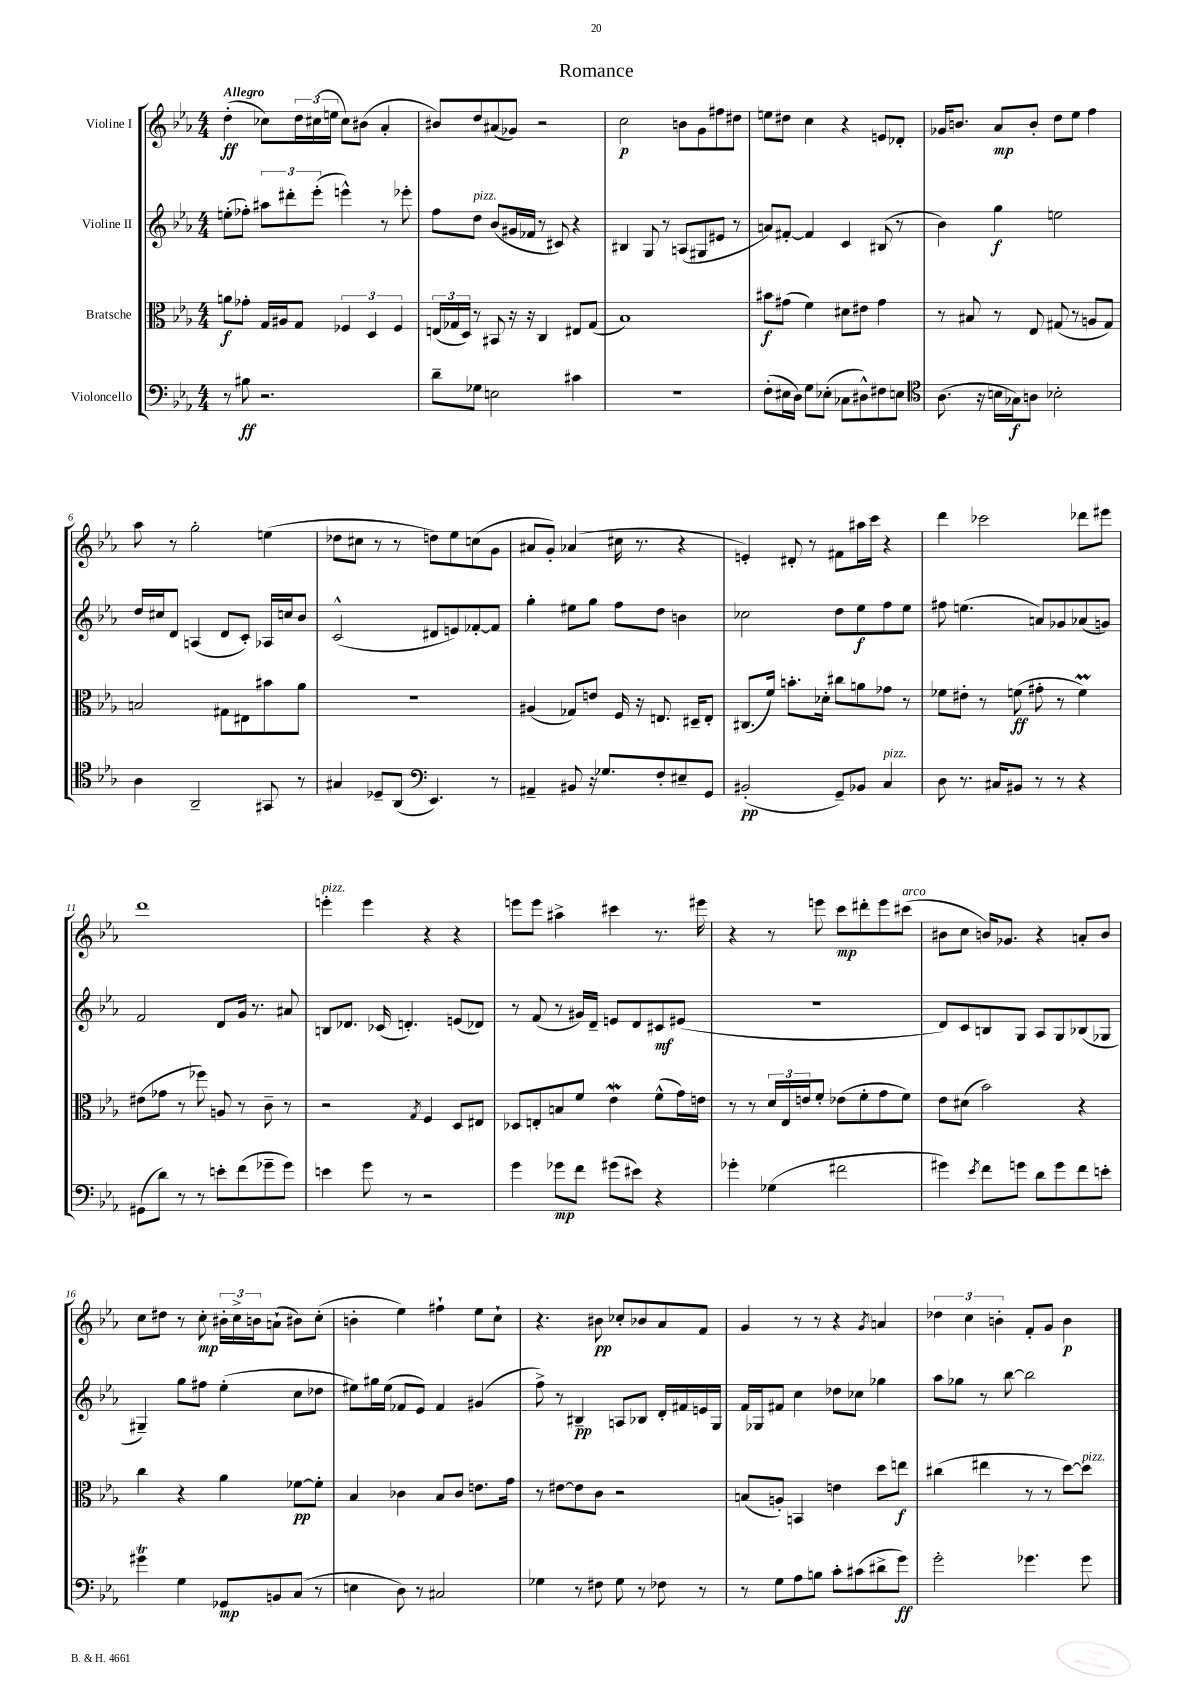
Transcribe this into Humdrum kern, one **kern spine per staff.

**kern	**kern	**kern	**kern
*staff4	*staff3	*staff2	*staff1
*clefF4	*clefC3	*clefG2	*clefG2
*k[b-e-a-]	*k[b-e-a-]	*k[b-e-a-]	*k[b-e-a-]
*M4/4	*M4/4	*M4/4	*M4/4
8r	8a\L	(8ee'\L	(4dd'\
8B#\	8g-'\J	8ff-'\J)	.
2.r	16G/LL	12aa#\L	8cc-\L)
.	16A#/J	.	.
.	.	12ddd#'\	.
.	8G/J	.	24dd\L
.	.	(12eee-'\J	(24cc#\
.	.	.	24ee\JJ
.	6F-/	4eee^^\)	8cc#\L)
.	.	.	(8b#\J
.	6D/	.	.
.	.	8r	4a-'/
.	6F-/	.	.
.	.	8eee-'\	.
=	=	=	=
8d~\L	(24E/LL	8ff\L	8b#/L)
.	24G-/	.	.
.	24D/JJ)	.	.
8G-\J	8r	8dd\J	8dd/
2E\	8BB#/	(8b-/L	(8a#/
.	16r	16g#/L	8g-/J)
.	16r	16f-/JJ	.
.	4C/	8r	2r
.	.	8c#/)	.
4c#\	8E#/L	4r	.
.	(8G-/J	.	.
=	=	=	=
1r	1B-)	4B#/	2cc\
.	.	8G/	.
.	.	8r	.
.	.	(8A/L	8b\L
.	.	8G#/	8g\
.	.	8e#/J	8ff#\
.	.	8r	8dd#\J
=	=	=	=
(8F'\L	8b#\L	8a/L)	8ee\L
16E#\L	(8g#\J	[8f#'/J	8dd#\J
16D\JJ)	.	.	.
8G\L	4f\)	4f#/]	4cc\
(8E-'\J	.	.	.
8C-\L	8d#\L	4c/	4r
8D#^^\)	8e#\J	.	.
8F#\	4g#\	(8B#/	8e/L
8E\J	.	8r	8d-'/J
=	=	=	=
*clefC4	*	*	*
(8.A-\	8r	4b-\)	16g-/LK
.	.	.	8.b/J
.	8B#/	.	.
16r	.	.	.
16B\LL	8r	4gg\	8a-/L
16G-\J)	.	.	.
8A\J	8E-/	.	8b'/J
2B-'\	(8G#/	2ee\	8dd\L
.	8r	.	8ee-\J
.	8A/L	.	4ff\
.	8G#/J)	.	.
=	=	=	=
4A-\	2B/	16dd/LL	8aa-\
.	.	16cc#/J	.
.	.	8d/J	8r
2AA-~/	.	(4A/	2gg'\
.	8G#\L	8d/L	.
.	8E#\	8c'/J)	.
8GG#/	8b#\	16A-/LL	(4ee\
.	.	16cc/J	.
8r	8a-\J	8b-/J	.
=	=	=	=
4G#/	1r	(2c^^/	8dd-\L
.	.	.	8cc#\J
8D-~/L	.	.	8r
(8AA-/J	.	.	8r
*clefF4	*	*	*
4.EE-/)	.	8d#/L	8dd\L)
.	.	8e/)	8ee-\
.	.	[8f-'/	(8cc\
8r	.	8f-/]J	8g\J
=	=	=	=
4AA#~/	(4A#/	4gg'\	8a#/L
.	.	.	8g'/J)
8BB#/	8G-/L)	8ee#\L	(4a-/
16r	8e/J	8gg\J	.
8.G-/L	.	.	.
.	16F/	8ff\L	16cc#\
.	16r	.	8.r
8F'/	8.E/	8dd\J	.
8E#~/	.	4b\	4r
.	16D#~/LK	.	.
8GG/J	8E'/J	.	.
=	=	=	=
(2BB#'/	(8.C#/L	2cc-\	4e'/)
.	16f/Jk)	.	.
.	8.b'\L	.	8d#'/
.	.	.	8r
.	16d-'\Jk	.	.
8GG~/L)	8cc#\L	8dd\L	8f#\L
8BB-/J	8a\	8ee-\	16aa#\L
.	.	.	16ccc\JJ
4C/	8g-\J	8ff\	4r
.	8r	8ee-\J	.
=	=	=	=
8D\	8f-\L	8ff#\	4ddd\
8.r	8e#'\J	(4.ee\	.
.	8r	.	2ccc-\
16C#/LK	.	.	.
8BB#/J	(8f\	.	.
8r	8g#'\	8a/L)	.
8r	8r	8g-/	.
4r	4f\)	(8a-/	8ddd-\L
.	.	8g/J)	8eee#\J
=	=	=	=
(8GG#\L	(8e#\L	2f/	1ddd
8d\J)	8g-\J	.	.
8r	8r	.	.
8r	8ff-\)	.	.
8e'\L	8A/	8d/L	.
(8f\	8r	16g/Jk	.
.	.	8.r	.
8g-~\	8c~\	.	.
8g-\J)	8r	8a#/	.
=	=	=	=
4e\	2r	8B/L	4eee'\
.	.	8.d-/J	.
8g\	.	.	4eee\
.	.	(16c-/	.
8r	.	4.d'/)	.
.	8qG/	.	.
2r	4F/	.	4r
.	8D/L	(8e/L	4r
.	8E#/J	8d-/J)	.
=	=	=	=
4g\	8D-/L	8r	8eee\L
.	8E'/	(8f/	8eee\J
8g-\L	8B/	8r	4aa#^\
8f\J	8f/J	16g#/LL)	.
.	.	16d~/JJ	.
(8g#\L	4e-\	8e/L	4ccc#\
8e#\J)	.	8d/	.
4r	(8f^^\L	8c#/	8.r
.	16g\L)	(8e#/J	.
.	16e\JJ	.	16eee#\
=	=	=	=
4g-'\	8r	1r	4r
.	8r	.	.
(4G-\	24d/LL	.	8r
.	24E-/	.	.
.	24e/J	.	.
.	8f'/J	.	8eee\
2f#\	(8e-\L	.	8ccc\L
.	8f'\	.	8ddd#'\
.	8g\	.	8eee\
.	8f\J)	.	(8ccc#\J
=	=	=	=
4g#\)	8e-\L	8d/L)	8b#\L
.	(8d#\J	8c/	8cc\J
8qe-/	.	.	.
8f\L	2b-\)	8B/	16b/LK)
.	.	.	8.g-/J
8g\J	.	8G/J	.
8d\L	.	8A-/L	4r
8g\	.	8G/	.
8f\	4r	(8B-/	8a'/L
8e'\J	.	8G-/J	8b/J
=	=	=	=
4g#\	4cc\	4G#~/)	8cc\L
.	.	.	8dd#\J
4G\	4r	8gg\L	8r
.	.	8ff#\J	8cc'\
8GG-/L	4a-\	(4ee-'\	24b#'\LL
.	.	.	24cc^\
.	.	.	24b\J
8BB/	.	.	(8a`\J
(8C/J	[8f-\L	8cc\L	8b#\L)
8r	8f-'\]J	8dd-\J	(8cc'\J
=	=	=	=
4E\	4B-/	8ee#\L)	4b'\
.	.	16gg#\L	.
.	.	(16ee#\JJ	.
8D\)	4c-\	8f-/L	4ee-\)
8r	.	8e-/J)	.
2C#/	8B-/L	4f-/	4ff#`\
.	8c-/J	.	.
.	8.e\L	(4g#/	8ee-\L
.	.	.	8cc`\J
.	16g\Jk	.	.
=	=	=	=
4G-\	8r	8ff^\)	4.r
.	[8e#\L	8r	.
8r	8e#\]	4B#~/	.
8F#\	8c\J	.	8b#\
8G-\	2r	8A/L	8cc-'/L
8r	.	8B-/J	8b-/
8F-\	.	16d'/LL	8a-/
.	.	16f#/	.
8r	.	16e/	8f/J
.	.	16G/JJ	.
=	=	=	=
8r	(8B/L	16f/LL	4g/
.	.	16G-/J	.
8G\L	8A'/J)	8f#/J	.
8A-\	4BB/	4cc\	8r
8B\J	.	.	8r
8c'\L	4e\	8dd-\L	4r
(8c#\	.	8cc-\J	.
.	.	.	8qg/
8d#^\	8dd\L	4gg-\	4a/
8g\J)	8ee\J	.	.
=	=	=	=
2g'\	(4cc#\	8aa-\L	6dd-\
.	.	8gg-\J	.
.	.	.	6cc\
.	4ee#\	8r	.
.	.	.	6b'\
.	.	[8bb-\	.
4.g-\	8r	2bb-\]	8f'/L
.	8r	.	8g/J
.	[8dd\L)	.	4b\
8g-\	8dd\]J	.	.
==	==	==	==
*-	*-	*-	*-
